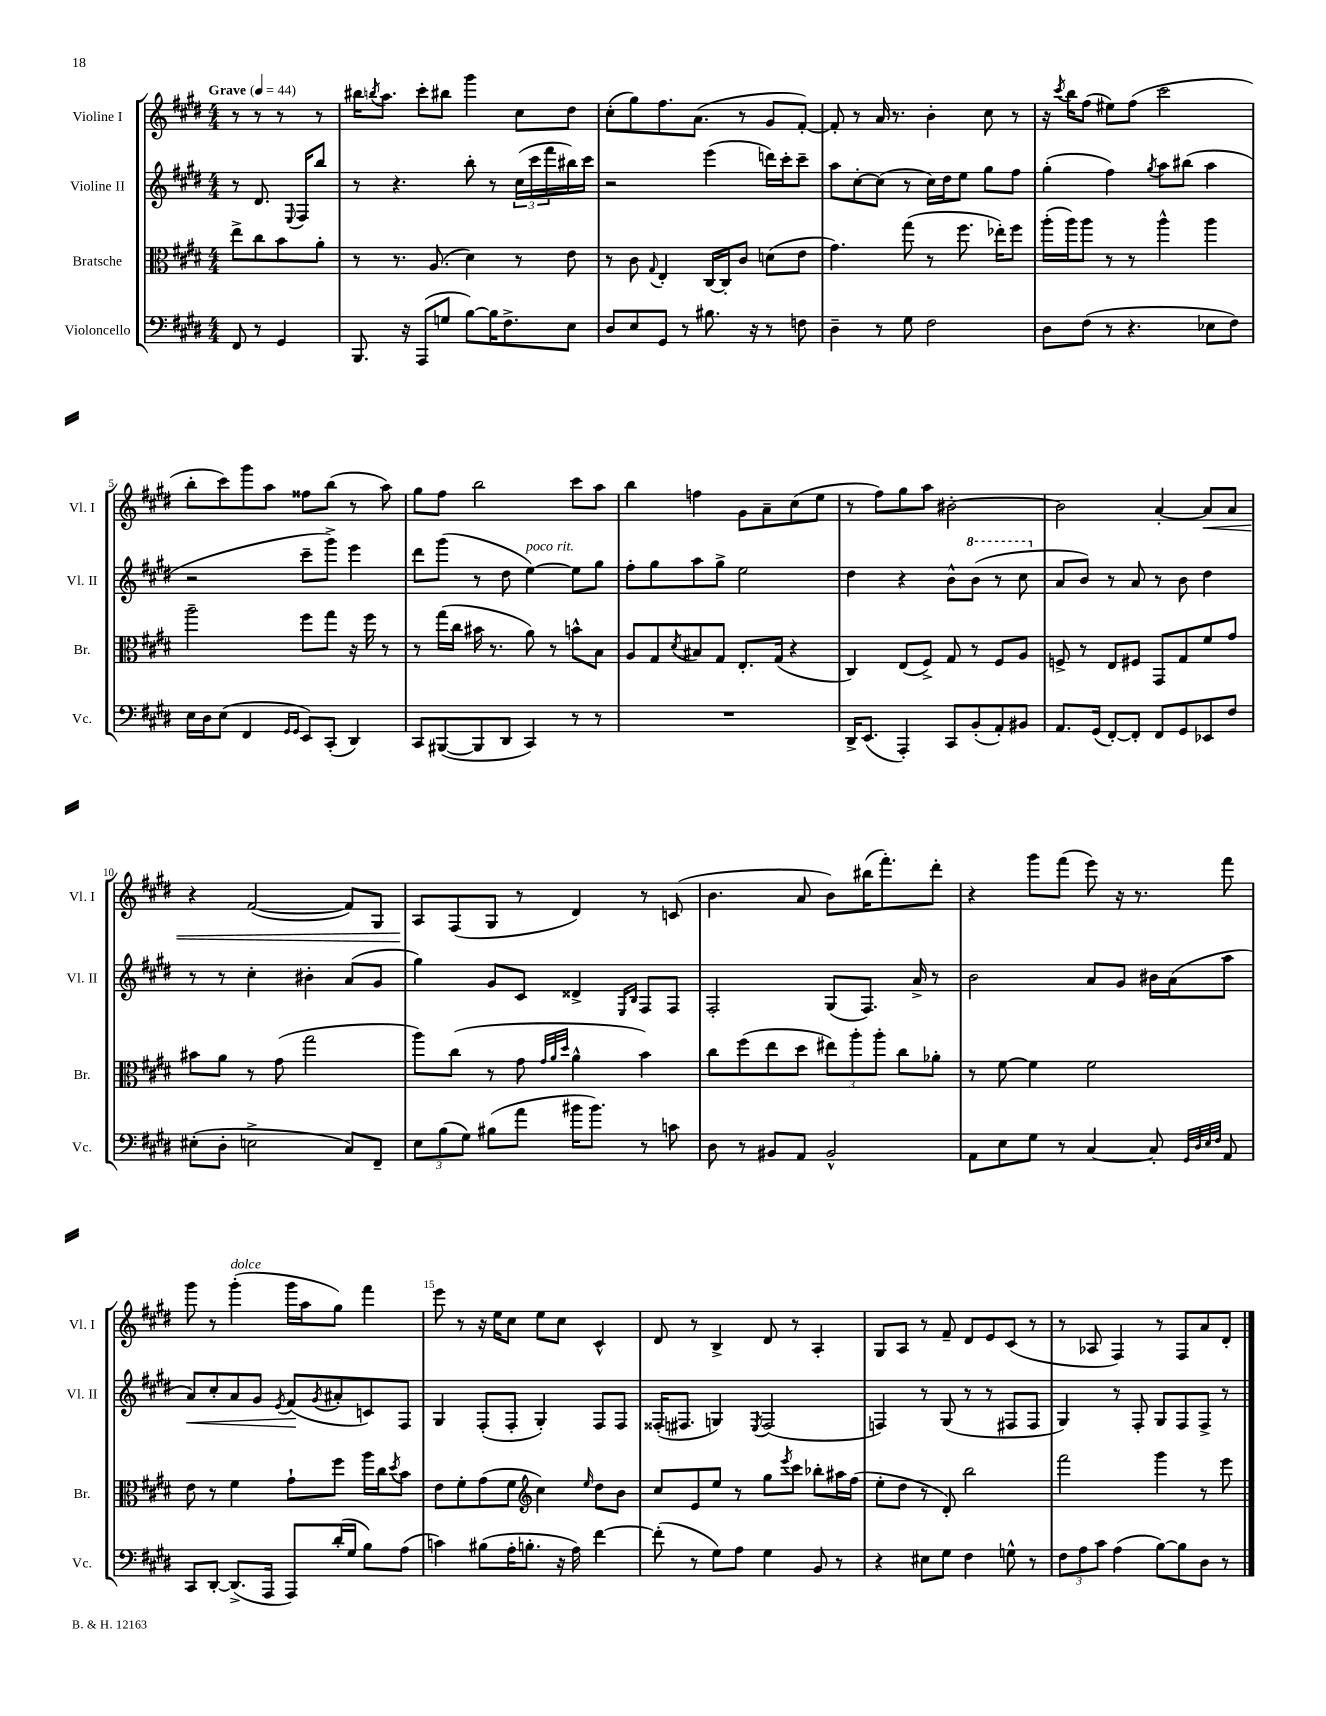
<<
\new StaffGroup <<
\new Staff = "s0" \with { instrumentName = "Violine I" shortInstrumentName = "Vl. I" } {
    \clef treble \key e \major \numericTimeSignature \time 4/4 \partial 2 \tempo "Grave" 4 = 44
    r8 r8 r8 r8 |
    bis''16 \acciaccatura { b''8 } a''8. cis'''8-. bis''8 gis'''4 cis''8 dis''8 |
    cis''8-.( gis''8) fis''8. a'8.( r8 gis'8 fis'8~-.) |
    fis'8-. r8 a'16 r8. b'4-. cis''8 r8 |
    r16 \acciaccatura { cis'''8 } b''16 fis''8( eis''8) fis''8( cis'''2 |
    b''8-. cis'''8) gis'''8 a''8 fisis''8 b''8( r8 a''8) |
    gis''8 fis''8 b''2 cis'''8 a''8 |
    b''4 f''4 gis'8 a'8-- cis''8( e''8 |
    r8 fis''8) gis''8 a''8 bis'2~-. |
    bis'2 a'4~-. a'8\< a'8 |
    r4 fis'2~( fis'8) gis8 |
    a8\! fis8( gis8 r8 dis'4) r8 c'8( |
    b'4. a'8 b'8) bis''16( fis'''8.-.) dis'''8-. |
    r4 gis'''8 fis'''8( e'''8) r16 r8. fis'''8 |
    gis'''8 r8 gis'''4-.^\markup { \italic "dolce" }( gis'''16 a''16 gis''8) fis'''4 |
    e'''8 r8 r16 e''16 cis''8 e''8 cis''8 cis'4-^ |
    dis'8 r8 b4-> dis'8 r8 a4-. |
    gis8 a8 r8 fis'8-- dis'8 e'8 cis'8( r8 |
    r8 aes8 fis4) r8 fis8 a'8 dis'8-. \bar "|." |
}
\new Staff = "s1" \with { instrumentName = "Violine II" shortInstrumentName = "Vl. II" } {
    \clef treble \key e \major \numericTimeSignature \time 4/4 \partial 2
    r8 dis'8. \appoggiatura { e8 } fis16 b''8 |
    r8 r4. b''8-. r8 \tuplet 3/2 { cis''16( cis'''16 fis'''16 } bis''16) cis'''16 |
    r2 e'''4( d'''16) cis'''16-. cis'''8-- |
    a''8 cis''8~-. cis''8( r8 cis''16) dis''16 e''8 gis''8 fis''8 |
    gis''4-.( fis''4) \acciaccatura { gis''8 } a''8 bis''8( a''4 |
    r2 cis'''8-- gis'''8->) e'''4 |
    dis'''8 gis'''8( r8 dis''8 e''4~^\markup { \italic "poco rit." }) e''8 gis''8 |
    fis''8-. gis''8 a''8 gis''8-> e''2 |
    dis''4 r4 b'8-^ \ottava #1 b''8( r8 cis'''8 \ottava #0 |
    a'8 b'8) r8 a'8 r8 b'8 dis''4 |
    r8 r8 cis''4-. bis'4-. a'8( gis'8 |
    gis''4) gis'8 cis'8 disis'4-> \grace { e16 b16 } fis8 fis8 |
    fis2-. gis8( fis8.) a'16-> r8 |
    b'2 a'8 gis'8 bis'16 a'16( a''8 |
    a'8\<) cis''8-. a'8 gis'8 \acciaccatura { e'8 } fis'8\!( \acciaccatura { gis'8 } ais'8-. c'8) fis8 |
    gis4 fis8-.( fis8-. gis4-.) fis8 fis8 |
    fisis16-.( fis8. g4) \acciaccatura { e8 } fis2( |
    f4) r8 gis8( r8 r8 fis8 fis8 |
    gis4) r8 fis8-. gis8 fis8 fis8-> r8 \bar "|." |
}
\new Staff = "s2" \with { instrumentName = "Bratsche" shortInstrumentName = "Br." } {
    \clef alto \key e \major \numericTimeSignature \time 4/4 \partial 2
    e''8-> cis''8 b'8 a'8-. |
    r8 r8. a8.( dis'4) r8 e'8 |
    r8 cis'8 \appoggiatura { gis8 } e4-. cis16~ cis16-. cis'8 d'8( e'8 |
    gis'4.) gis''8( r8 fis''8. ees''16-.) fis''8 |
    a''16-.( a''16) a''8 r8 r8 a''4-^ a''4 |
    a''2-- fis''8 gis''8 r16 fis''16 r8 |
    r8 gis''16( cis''16 bis'16 r8. a'8) r8 b'8-^ b8 |
    a8 gis8 \acciaccatura { dis'8 } bis8 gis8 e8.-. gis16( r4 |
    cis4) e8( fis8->) gis8 r8 fis8 a8 |
    f8-> r8 e8 fis8 gis,8 gis8 fis'8 gis'8 |
    bis'8 a'8 r8 gis'8( gis''2 |
    a''8) cis''8( r8 gis'8 \grace { gis'32 a'32 dis''32 } a'4-^ b'4) |
    cis''8 fis''8( e''8 dis''8 \tuplet 3/2 { eis''8) a''8-. a''8-. } cis''8 aes'8-. |
    r8 fis'8~ fis'4 fis'2 |
    e'8 r8 fis'4 gis'8-! fis''8 a''16 cis''16 \acciaccatura { dis''8 } b'8 |
    e'8 fis'8-. gis'8( fis'8 \clef treble cis''4) \grace { e''16 } dis''8 b'8 |
    cis''8 e'8 e''8 r8 gis''8 \acciaccatura { e'''8 } cis'''8 bes''8-. ais''16 fis''16( |
    e''8-. dis''8 r8 dis'8-.) b''2 |
    fis'''2 gis'''4 r8 e'''8 \bar "|." |
}
\new Staff = "s3" \with { instrumentName = "Violoncello" shortInstrumentName = "Vc." } {
    \clef bass \key e \major \numericTimeSignature \time 4/4 \partial 2
    fis,8 r8 gis,4 |
    b,,8. r16 a,,8( g8 b8~) b16 fis8.-> e8 |
    dis8 e8 gis,8 r8 bis8. r16 r8 f8 |
    dis4-- r8 gis8 fis2 |
    dis8 fis8( r8 r4. ees8 fis8) |
    e16 dis16 e8( fis,4 \grace { gis,16 gis,16 } e,8) cis,8-.( dis,4) |
    cis,8 bis,,8~( bis,,8 dis,8 cis,4) r8 r8 |
    R1 |
    dis,16-> e,8.( a,,4-.) cis,8 b,8-.( a,8-.) bis,8 |
    a,8. gis,16( fis,8~-.) fis,8-. fis,8 gis,8 ees,8 fis8 |
    eis8-.( dis8-. e2-> cis8) fis,8-- |
    \tuplet 3/2 { e8 b8( gis8) } bis8( a'8 bis'16 bis'8.) r8 c'8 |
    dis8 r8 bis,8 a,8 bis,2-^ |
    a,8 e8 gis8 r8 cis4~ cis8-. \grace { gis,32 dis32 e32 fis32 } a,8 |
    cis,8 dis,8~-. dis,8.->( a,,16 a,,8) dis'16-.( gis16 b8) a8( |
    c'4) bis8( a16-. b8.-. r16 a16) fis'4~ |
    fis'8-.( r8 gis8) a8 gis4 b,8 r8 |
    r4 eis8 gis8 fis4 g8-^ r8 |
    \tuplet 3/2 { fis8 a8 cis'8 } a4( b8~) b8 dis8 r8 \bar "|." |
}
>>
>>
\layout { \context { \Score \override BarNumber.break-visibility = ##(#f #t #t) barNumberVisibility = #(every-nth-bar-number-visible 5) } }
